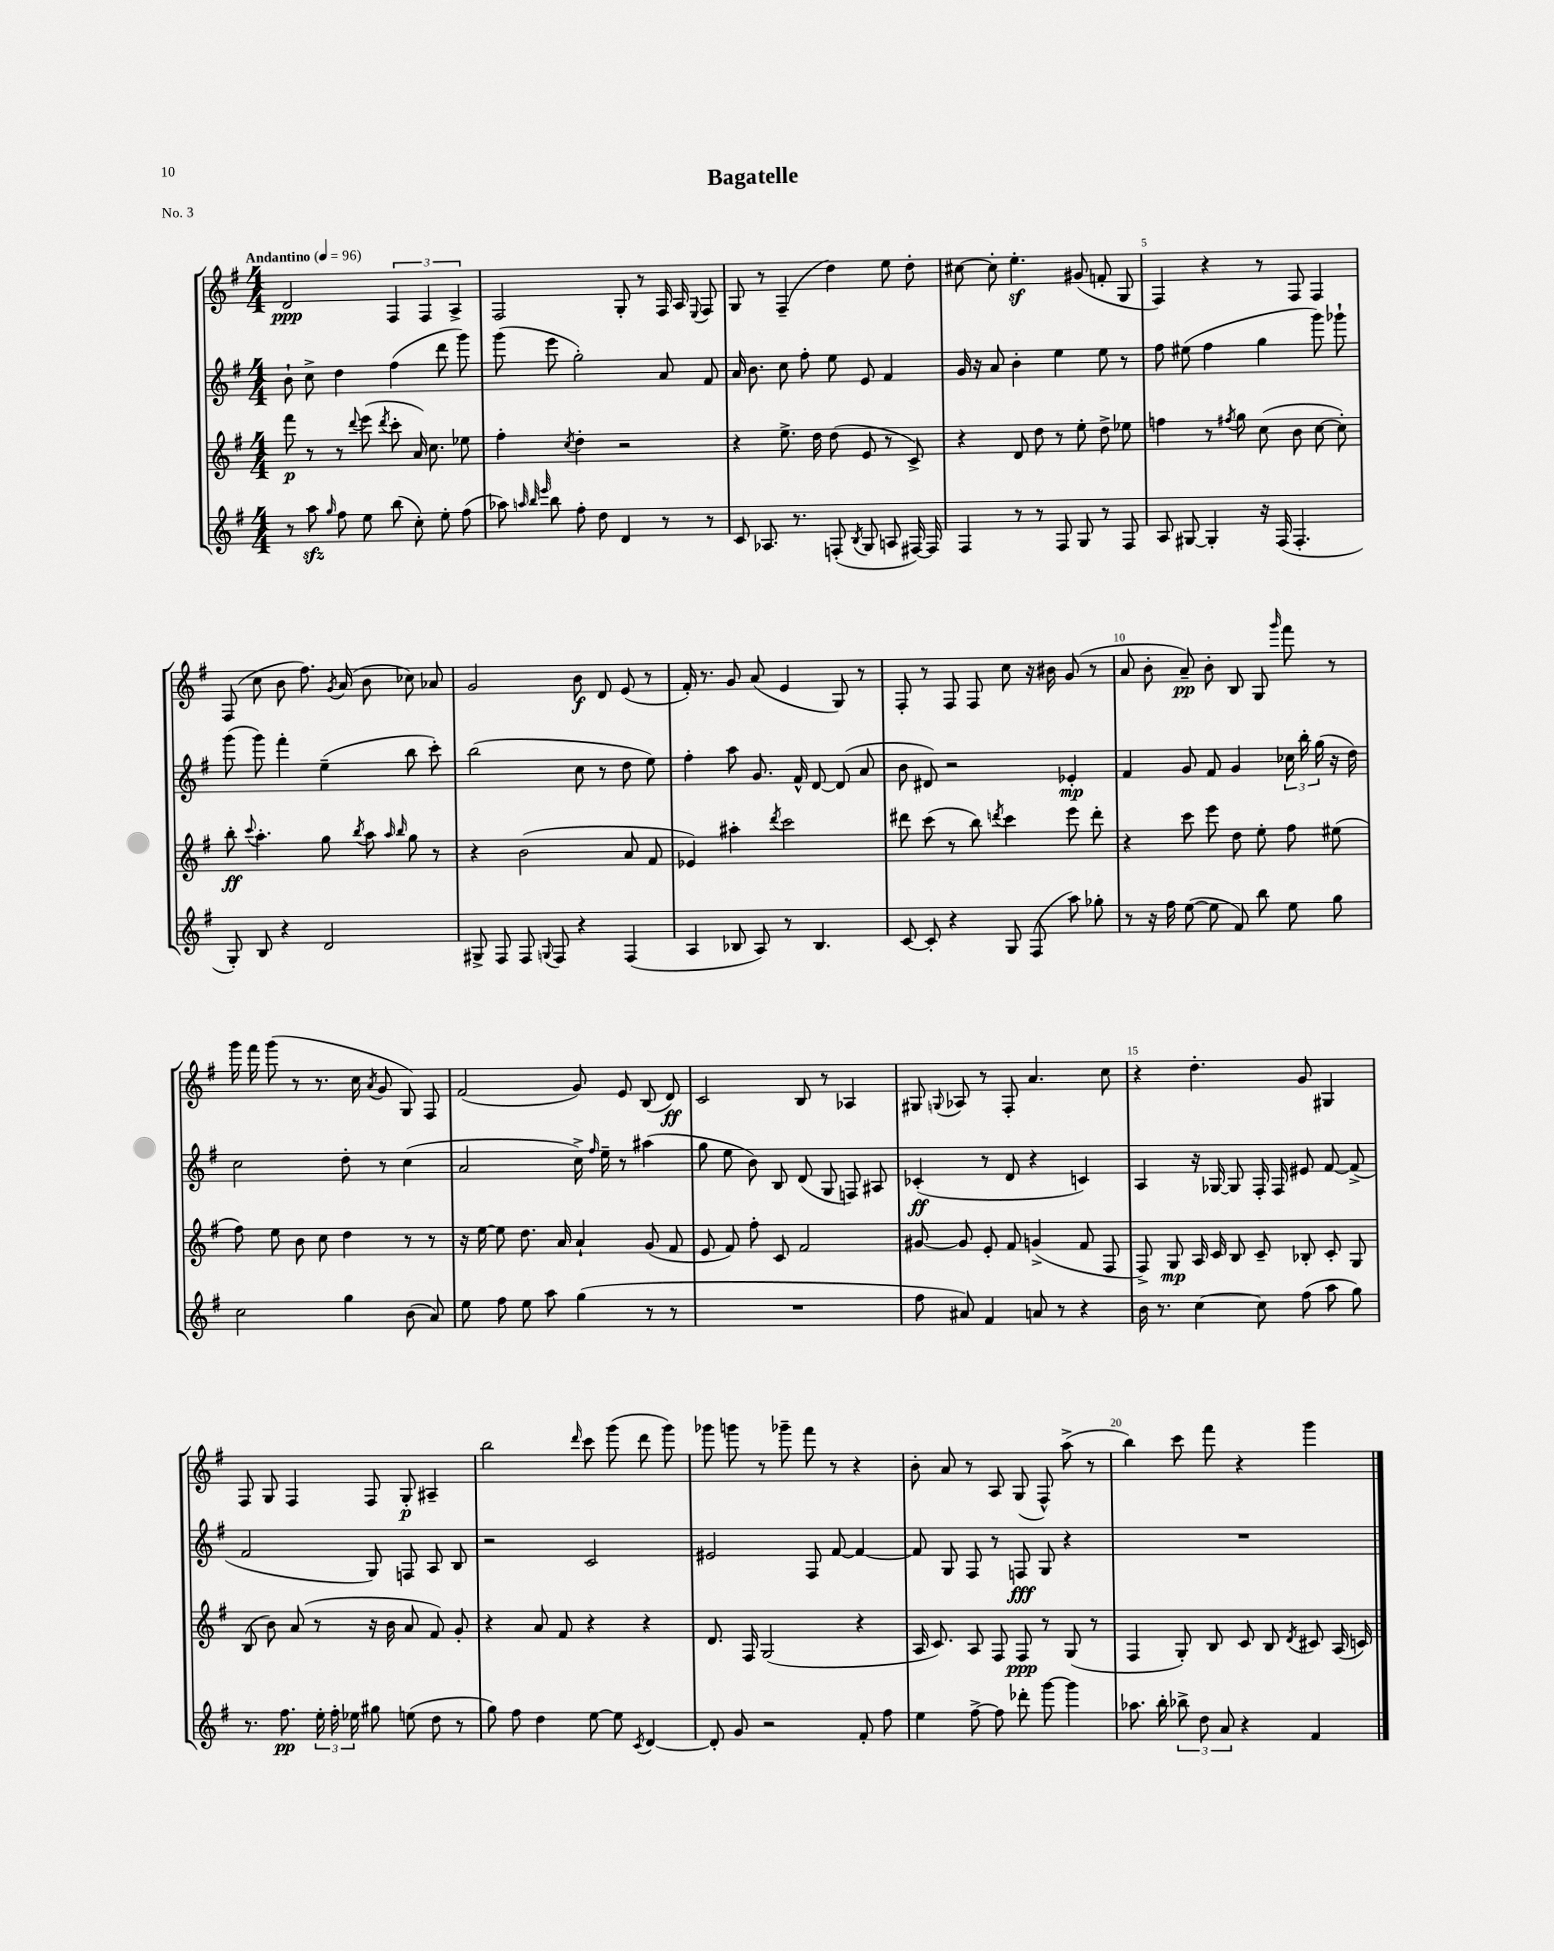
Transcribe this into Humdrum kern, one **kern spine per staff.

**kern	**kern	**kern	**kern
*staff4	*staff3	*staff2	*staff1
*clefG2	*clefG2	*clefG2	*clefG2
*k[f#]	*k[f#]	*k[f#]	*k[f#]
*M4/4	*M4/4	*M4/4	*M4/4
*MM96	*MM96	*MM96	*MM96
8r	8fff#\	8b`\	2d/
8aa\	8r	8cc^\	.
16qqgg/	.	.	.
8ff#\	8r	4dd\	.
.	8qqddd/	.	.
8ee\	(8eee\	.	.
.	8qddd/	.	.
(8bb\	8ccc'\	(4ff#\	6F#/
8cc'\)	16a/)	.	.
.	.	.	6F#/
.	8.cc\	.	.
8ee'\	.	8ddd\	.
.	.	.	6A^/
(8ff#\	8ee-\	8ggg\)	.
=	=	=	=
8aa-\)	4ff#'\	(8ggg\	2F#/
32qqaa/	.	.	.
32qqbb/	.	.	.
32qqeee/	.	.	.
8bb\	.	8eee\	.
.	8qcc/	.	.
8ff#'\	4dd'\	2gg'\)	.
8dd\	.	.	.
4d/	2r	.	8G'/
.	.	.	8r
8r	.	8a/	16F#/
.	.	.	16A/
.	.	.	8qqE/
8r	.	8f#/	8F#/
=	=	=	=
8c/	4r	16a/	8G/
.	.	8.b\	.
8.A-/	.	.	8r
.	8.ee^\	8cc\	(4F#~/
8.r	.	.	.
.	.	8ff#'\	.
.	16dd\	.	.
(8F'/	(8dd\	8ee\	4dd\)
8qB/	.	.	.
8G/	8e/	8e/	.
8A/	8r	4f#/	8ee\
[16F#/)	8c^/)	.	8dd'\
16F#/]	.	.	.
=	=	=	=
4F#/	4r	16g/	[8cc#\
.	.	16r	.
.	.	8a/	8cc#'\]
8r	8d/	4b'\	4.ee'\
8r	8dd\	.	.
8F#/	8r	4ee\	.
8G/	8ee'\	.	(8g#/
8r	8dd^\	8ee\	8f'/
8F#/	8ee-\	8r	8G/
=	=	=	=
8A/	4ff\	8ff#\	4F#/)
[8G#/	.	(8ee#\	.
4G#'/]	8r	4ff#\	4r
.	8qff#/	.	.
.	8gg\	.	.
16r	(8cc\	4gg\	8r
(16F#/	.	.	.
4.F#'/	8b\	.	8F#/
.	[8cc\	8ggg\)	4F#/
.	8cc'\])	8ggg-`\	.
=	=	=	=
8G'/)	8bb'\	(8ggg\	(8F#/
.	8qqccc/	.	.
8B/	4.aa'\	8ggg\)	8cc\
4r	.	4fff#'\	8b\
.	.	.	8.ff#\)
2d/	8gg\	(4ee~\	.
.	.	.	8qg/
.	.	.	(16a/
.	8qbb/	.	.
.	8aa\	.	8b\
.	16qqaa/	.	.
.	16qqbb/	.	.
.	8gg\	8bb\	8cc-\)
.	8r	8ccc'\)	8a-/
=	=	=	=
8G#^/	4r	(2bb\	2g/
8F#/	.	.	.
8F#/	(2b\	.	.
8qqG/	.	.	.
8F#/	.	.	.
4r	.	8cc\	8b\
.	.	8r	8d/
(4F#/	8a/	8dd\	(8e/
.	8f#/	8ee\)	8r
=	=	=	=
4A/	4e-/)	4ff#'\	16f#'/)
.	.	.	8.r
8B-/	4aa#'\	8aa\	8g/
8A/)	.	8.g/	(8a/
.	8qddd/	.	.
8r	2ccc\	.	4e/
.	.	16f#^^/	.
4.B-/	.	[8d/	.
.	.	(8d/]	8G/)
.	.	8a/	8r
=	=	=	=
[8c/	8ddd#\	8b\	8F#'/
8c'/]	(8ccc\	8d#/)	8r
4r	8r	2r	8F#/
.	8bb\)	.	8F#/
.	8qddd/	.	.
8G/	4ccc\	.	8cc\
(8F#/	.	.	16r
.	.	.	16b#\
8aa\)	8eee\	4e-'/	(8g/
8gg-'\	8ddd'\	.	8r
=	=	=	=
8r	4r	4f#/	8a/
16r	.	.	8b'\
16ff#\	.	.	.
([8ee\	8ccc\	8g/	8a~/)
8ee\]	8eee\	8f#/	8b'\
8f#/)	8dd\	4g/	8B/
8bb\	8ee'\	.	8G/
.	.	.	16qqggg/
8ee\	8ff#\	24cc-\	8fff#\
.	.	24bb'\	.
.	.	(24gg\	.
8gg\	(8ee#\	16r	8r
.	.	16dd\)	.
=	=	=	=
2cc\	8ff#\)	2cc\	16ggg\
.	.	.	16fff#\
.	8ee\	.	(8ggg\
.	8b\	.	8r
.	8cc\	.	8.r
4gg\	4dd\	8dd'\	.
.	.	.	16cc\
.	.	.	8qa/
.	.	8r	8g/
(8b\	8r	(4cc\	8G/)
8a/)	8r	.	8F#/
=	=	=	=
8ee\	16r	2a/	(2f#/
.	[16ee\	.	.
8ff#\	8ee\]	.	.
8ee\	8.dd\	.	.
8aa\	.	.	.
.	16a/	.	.
(4gg\	4a`/	16cc^\)	8g/)
.	.	16qqff#/	.
.	.	16ee~\	.
.	.	8r	8e/
8r	(8g/	(4aa#\	(8B/
8r	8f#/	.	8d/)
=	=	=	=
1r	8e/	8gg\	2c/
.	8f#/)	8ee\	.
.	8ff#'\	8b\)	.
.	8c/	8B/	.
.	2f#/	(8d/	8B/
.	.	8G/	8r
.	.	8F/)	4A-/
.	.	8A#/	.
=	=	=	=
8ff#\	[8g#/	(4c-'/	8G#/
.	.	.	8qqG/
8a#/)	8g#/]	.	8A-/
4f#/	8e'/	8r	8r
.	8f#/	8d/	8F#'/
8a/	(4g^/	4r	4.a/
8r	.	.	.
4r	8f#/	4c/)	.
.	8F#/	.	8cc\
=	=	=	=
16b\	8F#^/)	4A/	4r
8.r	.	.	.
.	8G/	.	.
[4cc\	16A/	16r	4.dd'\
.	16c/	[16G-/	.
.	8B/	8G-/]	.
8cc\]	8c~/	16F#'/	.
.	.	16F#/	.
(8ff#\	8B-'/	8e#/	8g/
8aa\	8c'/	[8f#/	4G#/
8gg\)	8G/	(8f#^/]	.
=	=	=	=
8.r	(8B/	2f#/	8F#/
.	8b\)	.	8G/
8.ff#\	.	.	.
.	(8a/	.	4F#/
24ee'\	8r	.	.
24ff#'\	.	.	.
24ee-\	.	.	.
8gg#\	16r	8G/)	8F#/
.	16b\	.	.
(8ee\	8a/	8F/	8G'/
8dd\	8f#/)	8A/	4A#~/
8r	8g'/	8B/	.
=	=	=	=
8gg\)	4r	2r	2bb\
8ff#\	.	.	.
4dd\	8a/	.	.
.	8f#/	.	.
.	.	.	16qqddd/
[8ee\	4r	2c/	8ccc\
8ee\]	.	.	(8ggg\
8qc/	.	.	.
[4d/	4r	.	8ddd\
.	.	.	8ggg\)
=	=	=	=
8d'/]	8.d/	2e#/	8ggg-\
8g/	.	.	8ggg\
.	16F#/	.	.
2r	(2G/	.	8r
.	.	.	8ggg-~\
.	.	8F#/	8fff#\
.	.	[8f#/	8r
8f#'/	4r	4f#/_	4r
8ff#\	.	.	.
=	=	=	=
4ee\	16A/	8f#/]	8b'\
.	8.c/)	.	.
.	.	8G/	8a/
[8ff#^\	8A/	8F#/	8r
8ff#\]	8F#/	8r	8A/
8ddd-'\	8F#/	8F/	(8G/
[8ggg\	8r	8G/	8F#^^/)
4ggg\]	(8G/	4r	(8aa^\
.	8r	.	8r
=	=	=	=
8.aa-\	4F#/	1r	4bb\)
16bb'\	.	.	.
12bb-^\	8G'/)	.	8ccc\
12dd\	.	.	.
.	8B/	.	8fff#\
12a/	.	.	.
4r	8c/	.	4r
.	8B/	.	.
.	8qd/	.	.
4f#/	8c#/	.	4ggg\
.	(16A/	.	.
.	16c/)	.	.
==	==	==	==
*-	*-	*-	*-
